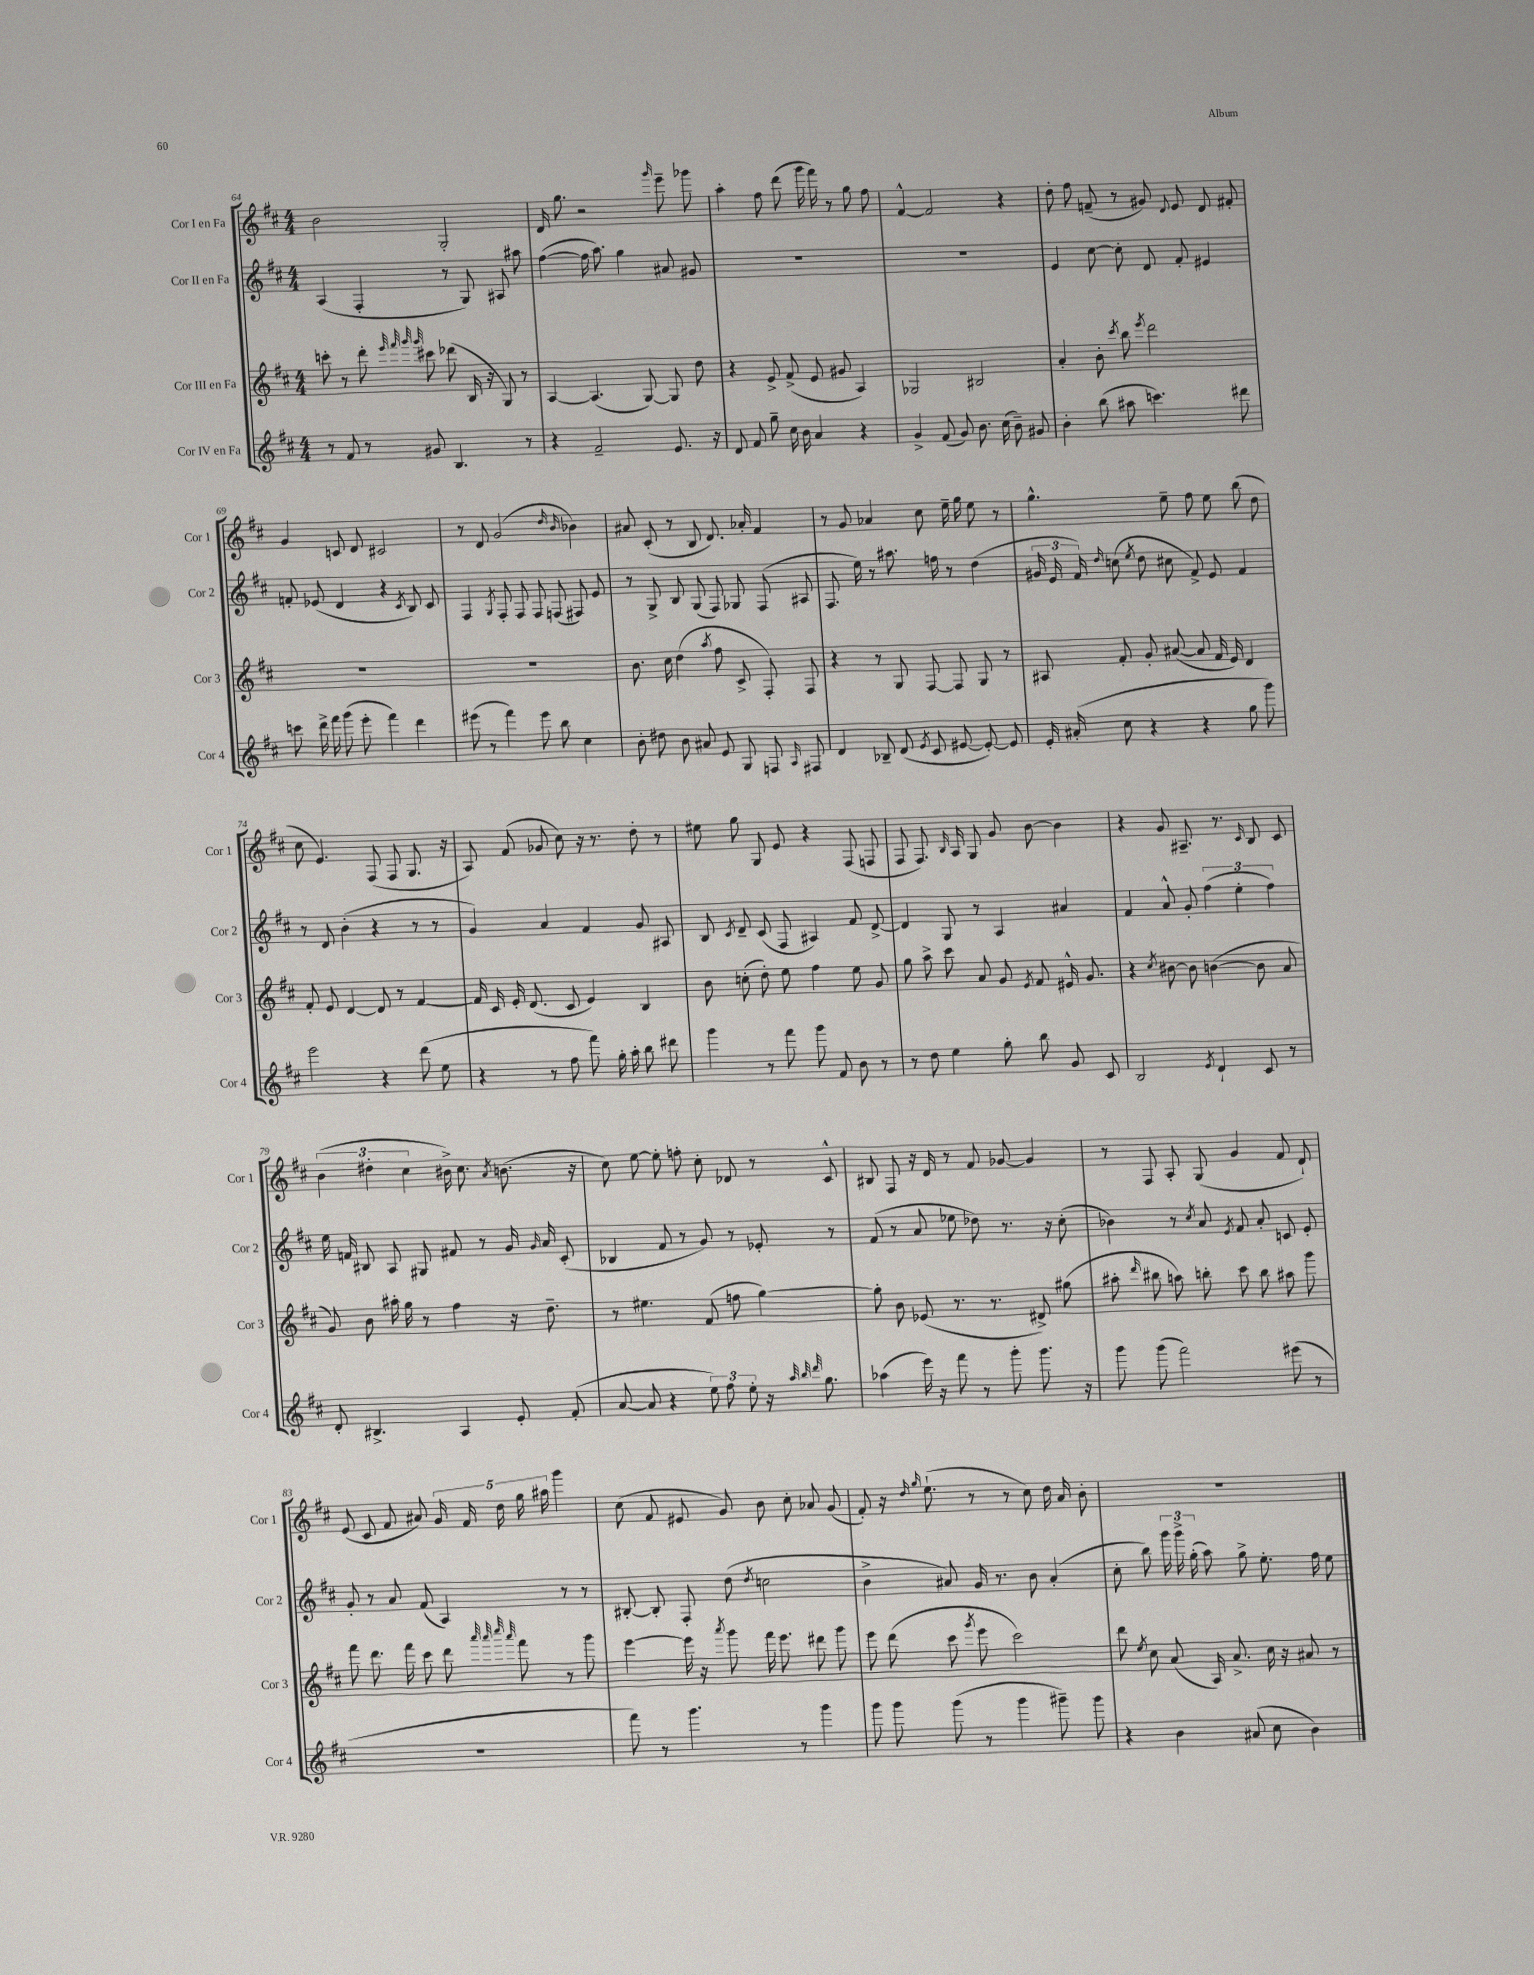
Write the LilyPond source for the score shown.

<<
\new StaffGroup <<
\new Staff = "s0" \with { instrumentName = "Cor I en Fa" shortInstrumentName = "Cor 1" } {
    \clef treble \key d \major \numericTimeSignature \time 4/4
    \autoBeamOff b'2 g2-. |
    d'16 g''8. r2 \grace { g'''16 } e'''8-- ges'''8 |
    a''4-. fis''8 d'''8( g'''16 fis'''16) r8 g''8 fis''8 |
    fis'4~-^ fis'2 r4 |
    d''8-. fis''8 f'8--( r8 gis'8) \appoggiatura { d'8 } e'8 d'8 fis'8-. |
    g'4 c'8 d'8 cis'2 |
    r8 d'8 g'2( \grace { d''16 b'16 } bes'4) |
    ais'8 cis'8-.( r8 b8 d'8.) aes'16-. fis'4 |
    r8 g'8 aes'4 cis''8 e''16-- g''16 e''8 r8 |
    g''4.-^ e''8-- fis''8 e''8 b''8( d''8 |
    cis''8 e'4.) fis8( fis8 g8. r16 |
    a8) fis'8( ges'8 cis''8) r16 r8. d''8-. r8 |
    eis''8 g''8 g8 e'8 r4 fis8( f8 |
    fis8 fis8.) \grace { b16 } a16 g8 g'8 b'8~ b'4 |
    r4 g'8 ais8.-- r8. \grace { cis'16 } b8 cis'8 |
    \tuplet 3/2 { b'4( dis''4-. cis''4 } bis'16->) cis''8. \acciaccatura { a'8 } b'8.( r16 |
    cis''8) e''8~ e''8-. f''8-. cis''8-. des'8 r8 cis'8-^ |
    bis8 fis8 r16 d'16 r8 fis'8 ges'8~ ges'4 |
    r8 fis8 a8-. g8( g'4 fis'8 d'8-!) |
    e'8( cis'8 fis'8 ais'8) \tuplet 5/4 { g'16 fis'16 d''16 g''16 ais''16 } g'''4 |
    cis''8( fis'8 eis'8 g'8) b'8 cis''8-. aes'8 g'8( |
    fis'8-.) r16 \grace { d''16 g''16 } e''8.-!( r8 r8 cis''8) d''16 a'16 b'8-. |
    R1 \bar "|." |
}
\new Staff = "s1" \with { instrumentName = "Cor II en Fa" shortInstrumentName = "Cor 2" } {
    \clef treble \key d \major \numericTimeSignature \time 4/4
    \autoBeamOff a4( fis4-. r8 g8) ais8 ais''8 |
    fis''4~( fis''16 a''8.) g''4 ais'8 gis'8 |
    R1 |
    R1 |
    e'4 cis''8~ cis''8-. d'8 fis'8-. eis'4 |
    f'8-. ees'8( d'4 r4 \acciaccatura { cis'8 } b8) cis'8 |
    fis4 \acciaccatura { g8 } fis8-. fis8 fis8 f8( fis8) e'8 |
    r8 g8-> b8 g8( fis8) ges8 fis8( ais8 |
    fis8. e''16) r8 ais''8. f''16 r8 d''4( |
    \tuplet 3/2 { gis'16 e'16 fis'16) } \grace { d''16 } c''8( \acciaccatura { e''8 } d''8 cis''8 fis'8->) e'8 fis'4 |
    r8 d'8 b'4-.( r4 r8 r8 |
    g'4) a'4 fis'4 g'8 ais8 |
    b8 \acciaccatura { cis'8 } d'8-- cis'8( fis8 ais4) fis'8 d'8~-> |
    d'4 g8 r8 a4 ais'4 |
    fis'4 a'8-^ g'8-. \tuplet 3/2 { fis''4( e''4-. fis''4) } |
    e''16 f'16 bis8 a8 gis8 fis'8 r8 g'16 \grace { g'16 } a'16 cis'8-.( |
    bes4 fis'8 r8 g'8) r8 ees'8-. r8 |
    fis'8( r8 a'8 ees''8 des''8) r8. r16 cis''8-.( |
    bes'4) r8 \acciaccatura { cis''8 } a'8 \acciaccatura { e'8 } fis'8 a'8-. c'8 e'8-. |
    g'8-. r8 a'8 fis'8( a4) r8 r8 |
    bis8~-. bis8-. fis8-. d''8( \acciaccatura { d''8 } c''2 |
    b'4-> ais'8) g'16 r8. b'8 ais'4-.( |
    cis''8-. b''8) \tuplet 3/2 { g'''16 g'''16-> g''16-.( } a''8) g''8-> e''8.-. fis''16 e''8 \bar "|." |
}
\new Staff = "s2" \with { instrumentName = "Cor III en Fa" shortInstrumentName = "Cor 3" } {
    \clef treble \key d \major \numericTimeSignature \time 4/4
    \autoBeamOff c'''8-. r8 d'''8-. \grace { e'''32 fis'''32 g'''32 g'''32 } cis'''8 des'''8( b16 r16 g8) r8 |
    a4~ a4.( g8~) g8 d''8 |
    r4 e'8-> fis'8->( e'8 gis'8 a4) |
    ges2 bis2 |
    a'4-. b'8-. \acciaccatura { cis'''8 } b''8 \acciaccatura { e'''8 } d'''2 |
    R1 |
    R1 |
    b'8. cis''16 d''4( \acciaccatura { a''8 } fis''8 cis'8-> fis8-.) fis8 |
    r4 r8 g8 fis8~ fis8 g8 r8 |
    ais8 fis'8-. g'8-. ais'8~( ais'8 fis'16 e'16) d'4 |
    fis'8-. e'8 d'4~ d'8 r8 fis'4~ |
    fis'16 cis'16 e'16-. d'8.( cis'8 e'4) b4 |
    b'8 c''8-.( d''8-.) e''8 fis''4 e''8 g'8 |
    g''8 a''8-> cis'''8 a'8 g'8 \acciaccatura { e'8 } fis'8 eis'16-^ g'8. |
    r4 \acciaccatura { cis''8 } bis'8~ bis'8 b'4~( b'8 a'8 |
    g'8) b'8 ais''16-. g''16 r8 fis''4 r16 d''8.-- |
    r8 eis''4. fis'8( f''8 g''4~) |
    g''8-. b'8 ees'8( r8. r8. dis'8->) gis''8( |
    ais''8-. \grace { d'''16 } bis''8 a''8) b''8-. cis'''8 b''8 ais''8 g'''8 |
    fis'''8 d'''8. fis'''16 cis'''8 d'''8 \grace { a'''32 a'''32 cis''''32 a'''32 } fis'''8 r8 g'''8 |
    e'''4~ e'''16 r16 \acciaccatura { a'''8 } g'''8 fis'''16 e'''8. dis'''8 g'''8 |
    e'''8 d'''8( cis'''8 \acciaccatura { g'''8 } e'''8 cis'''2) |
    d'''8 \acciaccatura { e''8 } cis''8 a'8( a16) a'8.-> cis''16 r16 ais'8 r8 \bar "|." |
}
\new Staff = "s3" \with { instrumentName = "Cor IV en Fa" shortInstrumentName = "Cor 4" } {
    \clef treble \key d \major \numericTimeSignature \time 4/4
    \autoBeamOff r8 fis'8 r8 gis'8 b4. r8 |
    r4 fis'2-- e'8. r16 |
    d'8 fis'8 g''8-- cis''16 b'16 a'4 r4 |
    g'4-> fis'8( g'8) b'8. cis''16( b'8--) gis'8 |
    b'4-. b''8( ais''8 c'''4.) dis'''8 |
    c'''8 d'''16-> fis'''16 g'''8( e'''8-. fis'''4) d'''4 |
    eis'''8( r8 fis'''4) eis'''8 b''8 cis''4 |
    b'8-. dis''8 b'8 ais'8 e'8 g8 f8 \grace { a16 } fis8 |
    d'4 bes8-- d'8( \acciaccatura { e'8 } cis'8 eis'8~ eis'8~-.) eis'8 |
    e'16-. ais'16-.( cis''8 r4 r4 g''8 g'''8) |
    e'''2 r4 d'''8( e''8 |
    r4 r8 fis''8 fis'''8) g''16-. a''16-. b''8 dis'''8 |
    g'''4 r8 fis'''8 g'''8 fis'8 b'8 r8 |
    r8 d''8 e''4 g''8-. b''8 g'8 cis'8 |
    b2 \acciaccatura { e'8 } d'4-! cis'8 r8 |
    d'8-. bis4.-> a4 e'8-. fis'8-.( |
    a'8~ a'8 r4 \tuplet 3/2 { e''8) fis''8 e''8-. } r16 \grace { a''32 b''32 d'''32 } g''8. |
    aes''4( e'''16) r16 fis'''8 r8 g'''8-. g'''8. r16 |
    g'''8 g'''8( fis'''2) eis'''8( r8 |
    R1 |
    fis'''8) r8 g'''4. r8 g'''4 |
    g'''8 g'''8 g'''8( r8 g'''4 gis'''8--) gis'''8 |
    r4 b'4 ais'8( cis''8 b'4) \bar "|." |
}
>>
>>
\layout { \context { \Score currentBarNumber = #64 } }
